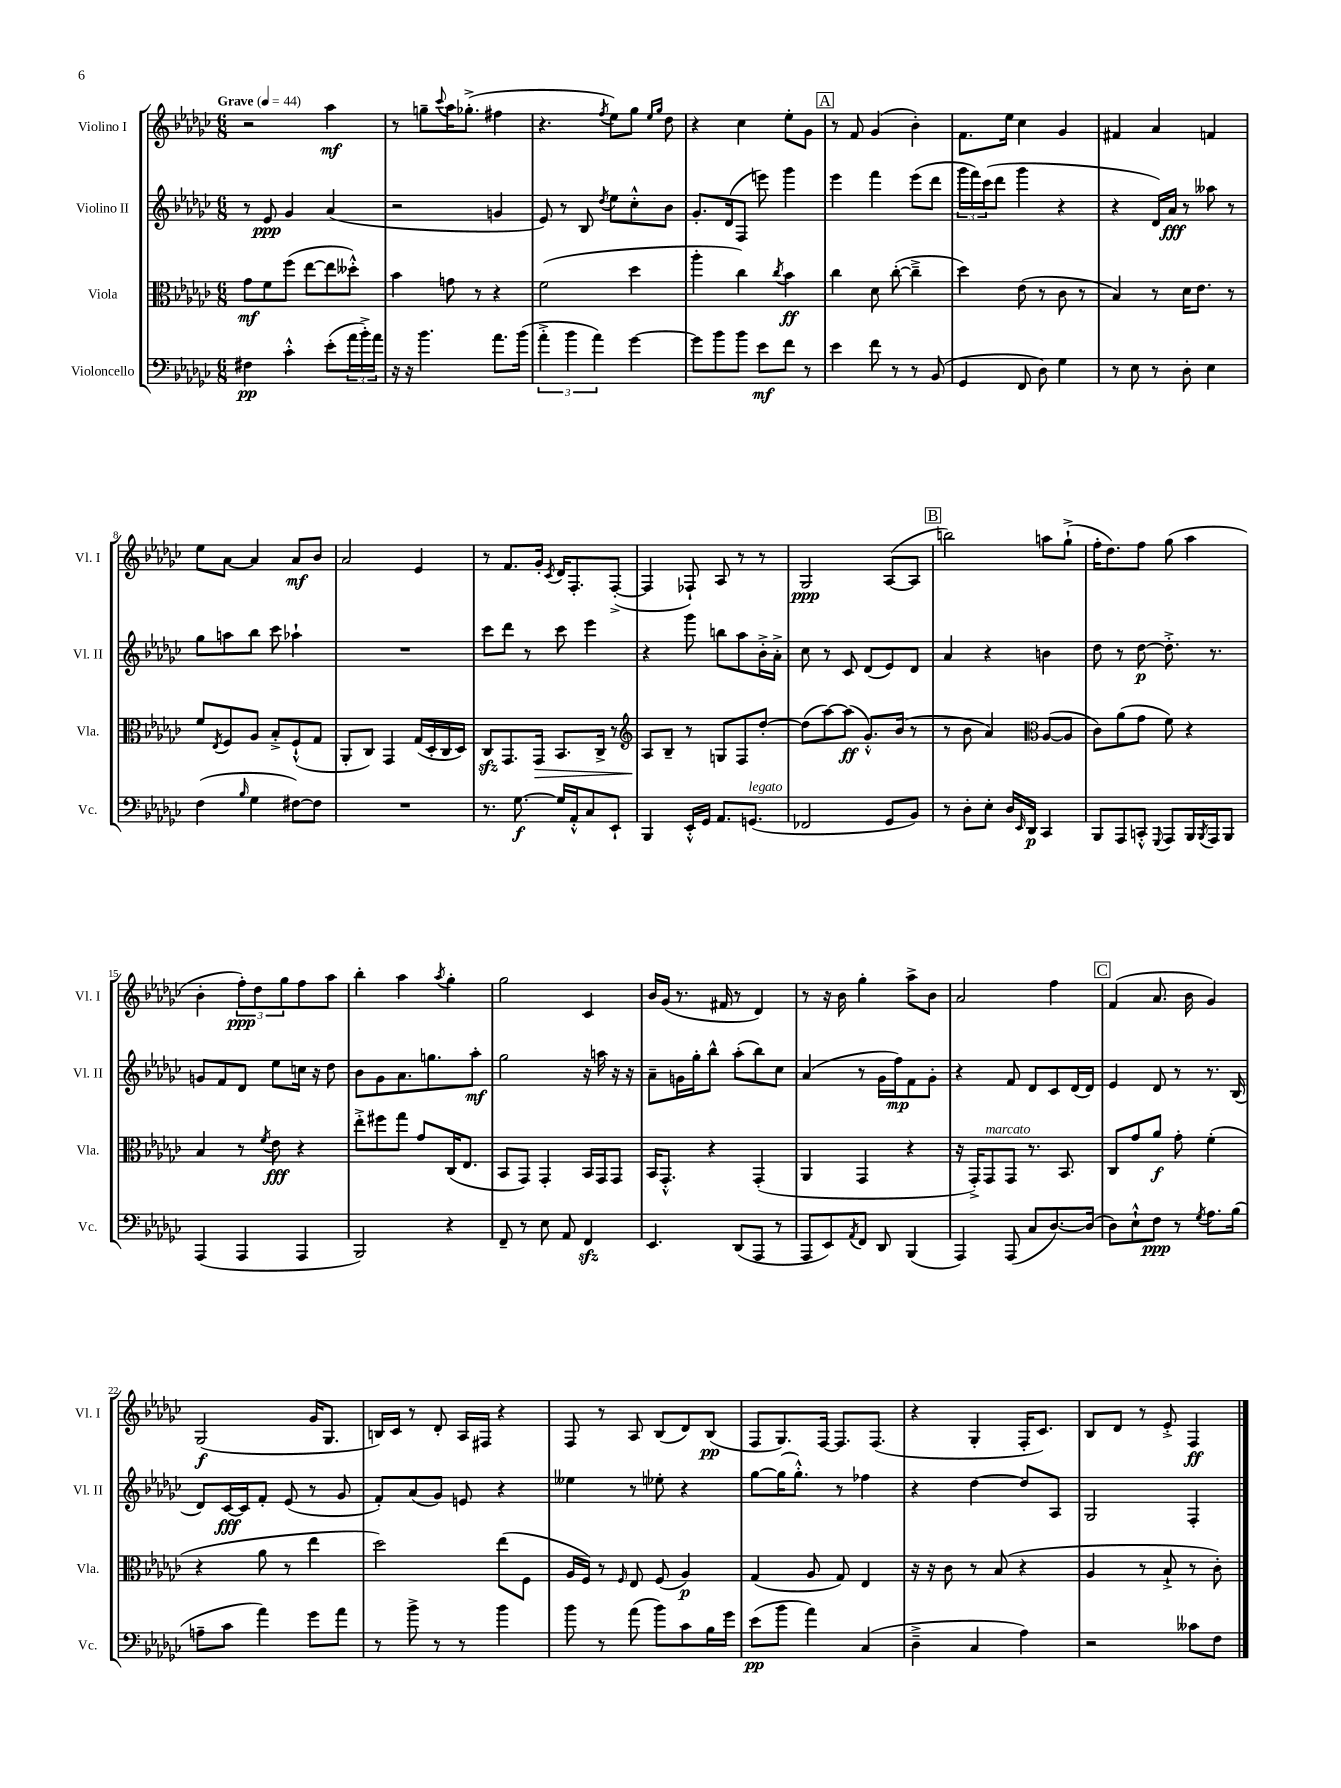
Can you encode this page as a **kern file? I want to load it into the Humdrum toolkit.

**kern	**kern	**kern	**kern
*staff4	*staff3	*staff2	*staff1
*clefF4	*clefC3	*clefG2	*clefG2
*k[b-e-a-d-g-c-]	*k[b-e-a-d-g-c-]	*k[b-e-a-d-g-c-]	*k[b-e-a-d-g-c-]
*M6/8	*M6/8	*M6/8	*M6/8
*MM44	*MM44	*MM44	*MM44
4F#\	8g-\L	8r	2r
.	8f\	8e-/	.
4c-'^^\	(8ff\J	4g-/	.
.	[8ee-\L	.	.
(8e-'\L	8ee-\]	(4a-/	4aa-\
24a-\L	8dd--'^^\J)	.	.
24b-'^\)	.	.	.
24a-\JJ	.	.	.
=	=	=	=
16r	4b-\	2r	8r
16r	.	.	.
4.b-\	.	.	8gg~\L
.	.	.	8qqccc-/
.	8g\	.	16aa-\K
.	.	.	(8.gg-'^\J
.	8r	.	.
8.a-\L	4r	4g/	4ff#\
(16b-\Jk	.	.	.
=	=	=	=
6a-'^\	(2f\	8e-/)	4.r
.	.	8r	.
6b-\	.	.	.
.	.	8B-/	.
6a-\)	.	.	.
.	.	8qdd-/	8qff/
.	.	8ee-\L	8ee-\L)
[4g-\	4dd-\	8cc-'^^\	8gg-\J
.	.	.	16qqee-/LL
.	.	.	16qqgg-/JJ
.	.	8b-\J	8dd-\
=	=	=	=
8g-\]L	4aa-'\	8.g-'/L	4r
8b-\	.	.	.
.	.	(16d-/k	.
8b-\J	4cc-\)	8F/J	4cc-\
8e-\L	.	8eee\)	.
.	8qcc-/	.	.
8f\J	4b-\	4ggg-\	8ee-'\L
8r	.	.	8g-\J
=	=	=	=
4e-\	4cc-\	4eee-\	8r
.	.	.	8f/
8f\	8d-\	4fff\	(4g-/
8r	([8cc-'\	.	.
8r	4cc-~^\]	(8eee-\L	4b-'\)
(8BB-/	.	8ddd-\J	.
=	=	=	=
4GG-/	4dd-\)	24ggg-\LL	8.f\L
.	.	24fff\)	.
.	.	(24ccc-\J	.
.	.	8ddd-\J	.
.	.	.	16ee-\Jk
8FF/	(8e-\	4ggg-\	4cc-\
8D-\)	8r	.	.
4G-\	8c-\	4r	4g-/
.	8r	.	.
=	=	=	=
8r	4B-/)	4r	4f#/
8E-\	.	.	.
8r	8r	16d-/LL)	4a-/
.	.	16a-/JJ	.
8D-'\	16d-\LK	8r	.
.	8.e-\J	.	.
4E-\	.	8aa--\	4f/
.	8r	8r	.
=	=	=	=
(4F\	8f/L	8gg-\L	8ee-\L
.	8qE-/	.	.
.	8F/	8aa\	[8a-\J
16qqB-/	.	.	.
4G-\	8A-/J	8bb-\J	4a-/]
.	8B-'^/L	8ccc-\	.
[8F#\L)	(8F`^^/	4aa-`\	8a-/L
8F#\]J	8G-/J	.	8b-/J
=	=	=	=
2.r	8AA-'/L	2.r	2a-/
.	8C-/J)	.	.
.	4GG-/	.	.
.	(16G-/LL	.	4e-/
.	16D-'/	.	.
.	16C-/	.	.
.	16D-/JJ)	.	.
=	=	=	=
8.r	8C-/L	8ccc-\L	8r
.	8.GG-/	8ddd-\J	8.f/L
[8.G-\	.	.	.
.	.	8r	.
.	16GG-/Jk	.	16g-'/Jk
.	.	.	8qc-/
16G-/]LL	8.BB-/L	8ccc-\	16d-/LK
16AA-'^^/J	.	.	8.F'/
8C-/	.	4eee-\	.
.	16C-^/Jk	.	.
8EE-`/J	8r	.	([8F'^/J
=	=	=	=
*	*clefG2	*	*
4BBB-/	8A-/L	4r	4F/]
.	8B-~/J	.	.
16EE-'^^/LL	8r	8ggg-\	8F-`/)
16GG-/JJ	.	.	.
8.AA-/L	8G/L	8bb\L	8A-/
.	8F/	8aa-\	8r
(8.GG/J	.	.	.
.	[8dd-'/J	16b-'^\L	8r
.	.	16a-'^\JJ	.
=	=	=	=
2FF-/	(8dd-\]L	8cc-\	2G-/
.	[8aa-\)	8r	.
.	(8aa-\]J	8c-/	.
.	8.g-'^^/L)	(8d-/L	.
8GG-/L	.	8e-/)	([8A-/L
.	(16b-/Jk	.	.
8BB-/J)	8r	8d-/J	8A-/]J
=	=	=	=
8r	8r	4a-/	2bb\)
8D-'\L	8b-\	.	.
8E-'\J	4a-/)	4r	.
16D-/LL	.	.	.
16qqEE-/	.	.	.
16DD-/JJ	.	.	.
*	*clefC3	*	*
4CC-/	([8A-/L	4b\	8aa\L
.	8A-/]J	.	(8gg-`^\J
=	=	=	=
8BBB-/L	8c-\L)	8dd-\	16ff'\LK
.	.	.	8.dd-\)
8AAA-/	(8a-\	8r	.
8CC'^^/J	8g-\J	[8dd-\	8ff\J
8qqGGG-/	.	.	.
8AAA-/L	8f\)	8.dd-'^\]	(8gg-\
16BBB-/L	4r	.	4aa-\
8qBBB-/	.	.	.
16AAA-/J	.	8.r	.
8BBB-/J	.	.	.
=	=	=	=
(4AAA-/	4B-/	8g/L	4b-'\
.	.	8f/	.
4AAA-/	8r	8d-/J	12ff'\L)
.	.	.	12dd-\
.	8qf/	.	.
.	8e-\	8ee-\L	.
.	.	.	12gg-\
4AAA-/	4r	16cc\Jk	8ff\
.	.	16r	.
.	.	8dd-\	8aa-\J
=	=	=	=
2BBB-/)	8ee-'^\L	8b-\L	4bb-'\
.	8ff#\	8g-\	.
.	8gg-\J	8.a-\	4aa-\
.	8g-/L	.	.
.	.	8.gg\	.
.	.	.	8qaa-/
4r	(16C-/K	.	4gg-'\
.	8.E-/J	.	.
.	.	8aa-'\J	.
=	=	=	=
8FF~/	8BB-/L	2gg-\	2gg-\
8r	8GG-/J)	.	.
8E-\	4GG-'/	.	.
8AA-/	.	.	.
4FF/	16BB-/LL	16r	4c-/
.	16GG-/J	16aa\	.
.	8GG-/J	16r	.
.	.	16r	.
=	=	=	=
4.EE-/	16BB-/LK	8a-~\L	16b-/LL
.	8.GG-'^^/J	.	(16g-/JJ
.	.	16g\L	8.r
.	.	16gg-'\J	.
.	4r	8bb-^^\J	.
.	.	.	16f#/
(8DD-/L	.	(8aa-'\L	8r
8AAA-/J	(4GG-'/	8bb-\)	4d-/)
8r	.	8cc-\J	.
=	=	=	=
8AAA-/L	4AA-/	(4a-/	8r
8EE-/)	.	.	16r
.	.	.	16b-\
8qAA-/	.	.	.
8FF/J	4GG-/	8r	4gg-'\
8DD-/	.	16g-\LL	.
.	.	16ff\J)	.
(4BBB-/	4r	8f\	8aa-^\L
.	.	8g-'\J	8b-\J
=	=	=	=
4AAA-/)	16r	4r	2a-/
.	16GG-'^/LK)	.	.
.	8GG-/	.	.
(8AAA-/	8GG-/J	8f/	.
8C-/L	8.r	8d-/L	.
[8.D-/)	.	8c-/	4ff\
.	8.BB-/	.	.
.	.	(16d-/L	.
(16D-/]Jk	.	16d-/JJ)	.
=	=	=	=
8D-\L)	8C-/L	4e-/	(4f/
8E-`^^\	8g-/	.	.
8F\J	8a-/J	8d-/	8.a-/
8r	8g-'\	8r	.
.	.	.	16b-\
8qG-/	.	.	.
8.A-\L	(4f'\	8.r	4g-/)
(16B-\Jk	.	(16B-/	.
=	=	=	=
8A~\L	4r	8d-/L)	(2G-/
8c-\J	.	[16c-/L	.
.	.	16c-/]J	.
4a-\)	8a-\	8f'/J	.
.	8r	(8e-/	.
8g-\L	4ee-\	8r	16g-/LK
.	.	.	8.G-/J
8a-\J	.	8g-/	.
=	=	=	=
8r	2dd-\)	8f'/L)	16B/LL)
.	.	.	16c-/JJ
8b-^\	.	(8a-/	8r
8r	.	8g-/J)	8d-'/
8r	.	8e/	16A-/LL
.	.	.	16F#/JJ
4b-\	(8ee-\L	4r	4r
.	8F\J	.	.
=	=	=	=
8b-\	16A-/LL	4ee--\	8F/
.	16F/JJ)	.	.
8r	8r	.	8r
.	16qqF/	.	.
(8a-\	8E-/	8r	8A-/
8b-\L)	(8F/	8ee-'\	(8B-/L
8c-\	4A-/)	4r	8d-/)
16B-\L	.	.	(8B-/J
16g-\JJ	.	.	.
=	=	=	=
(8e-\L	(4G-/	[8gg-\L	8F/L
8b-\J	.	(16gg-\]K	8.G-/)
.	.	8.gg-'^^\J)	.
4a-\)	8A-/	.	.
.	.	.	[16F/Jk
.	8G-/)	8r	8.F/]L
(4C-/	4E-/	4ff-\	.
.	.	.	(8.F/J
=	=	=	=
4D-~^\	16r	4r	4r
.	16r	.	.
.	8c-\	.	.
4C-/	8r	[4dd-\	4G-'/
.	(8B-/	.	.
4A-\)	4r	8dd-/]L	16F'/LK
.	.	.	8.c-/J)
.	.	8A-/J	.
=	=	=	=
2r	4A-/	2G-/	8B-/L
.	.	.	8d-/J
.	8r	.	8r
.	8B-`^/	.	8e-'^/
8c--\L	8r	4F'/	4F/
8F\J	8c-'\)	.	.
==	==	==	==
*-	*-	*-	*-
